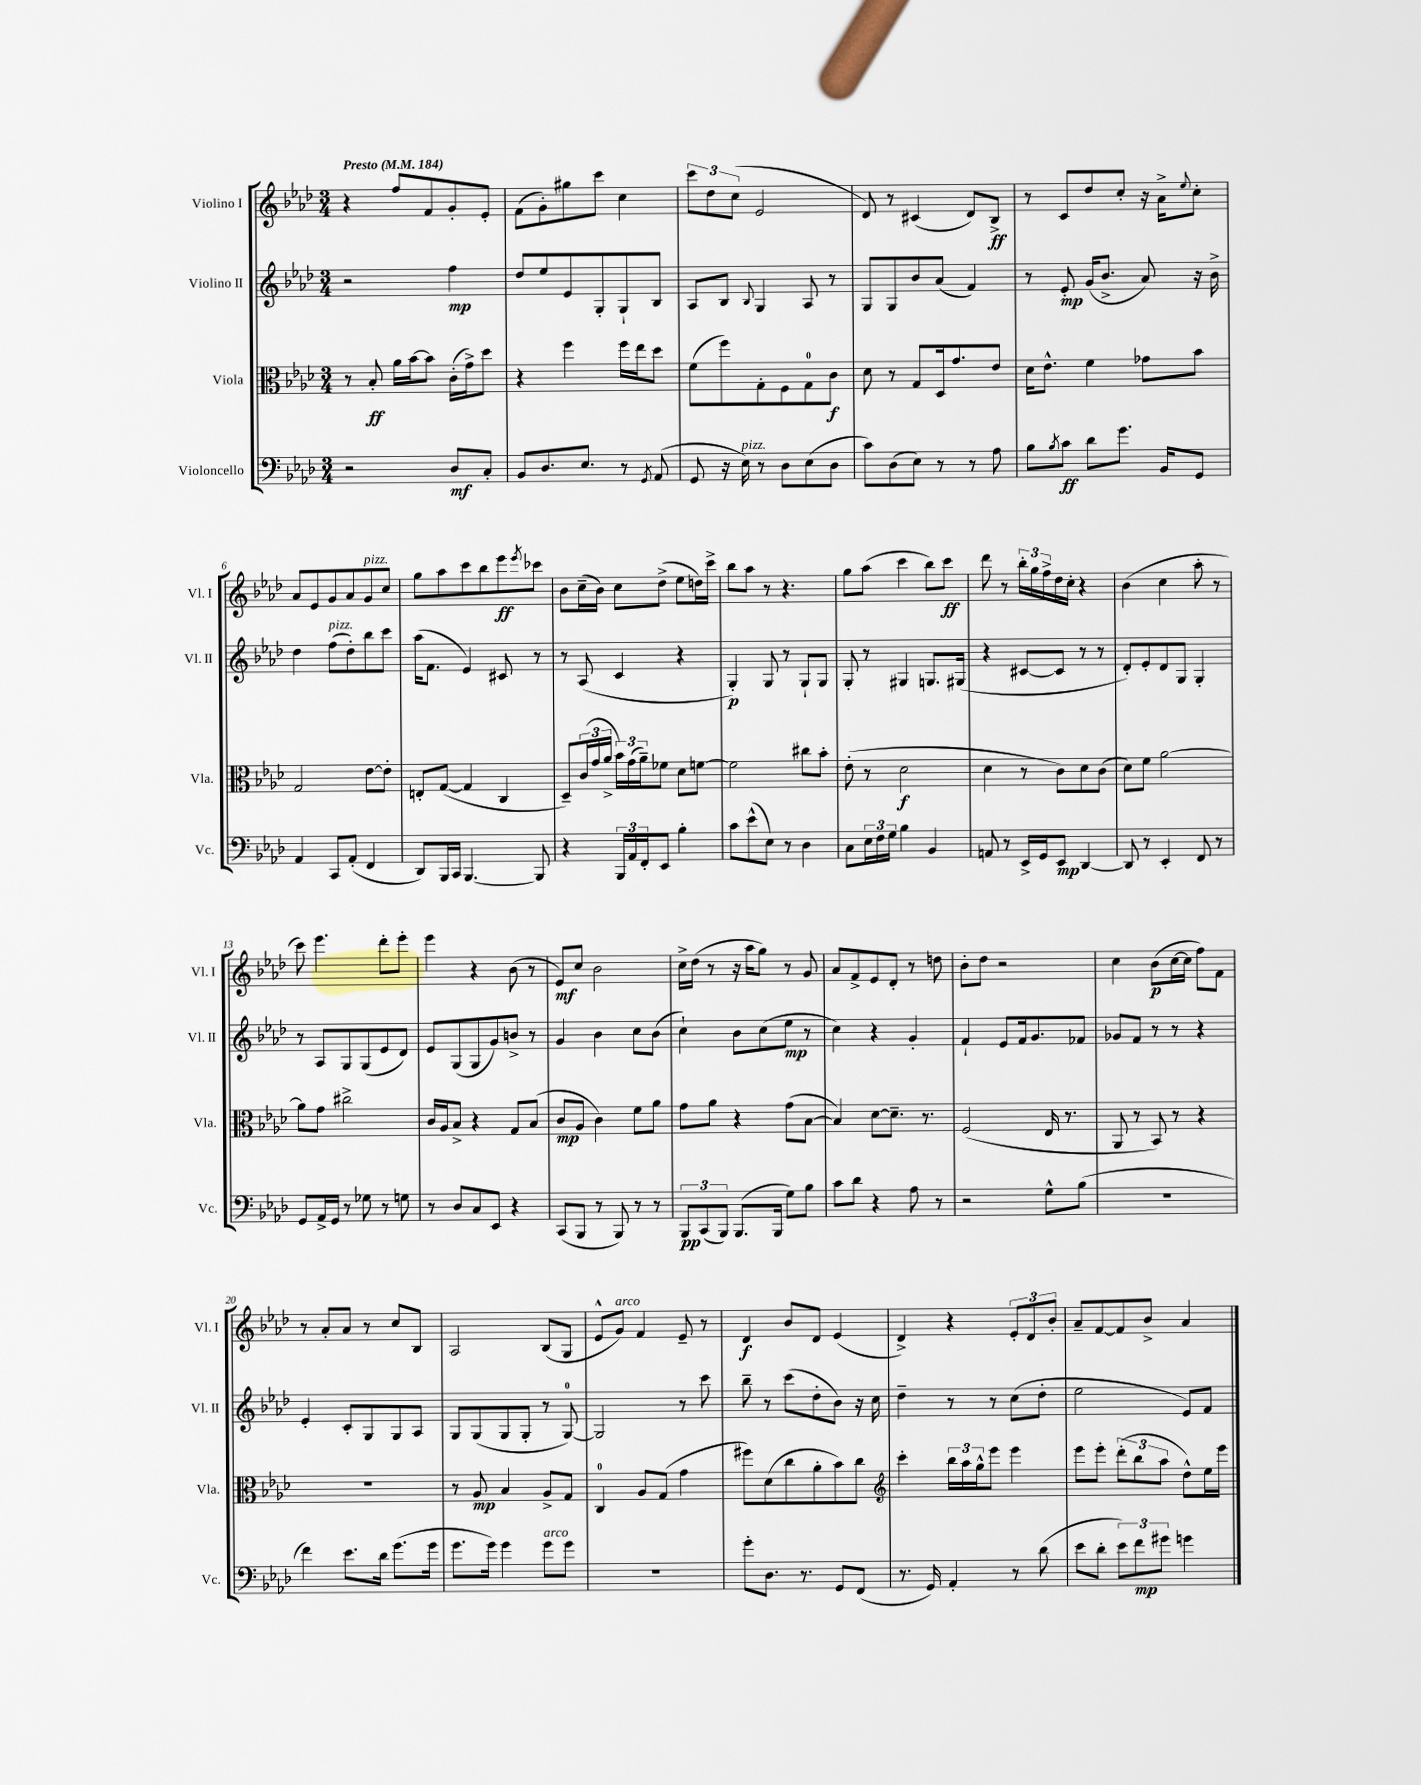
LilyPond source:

<<
\new StaffGroup <<
\new Staff = "s0" \with { instrumentName = "Violino I" shortInstrumentName = "Vl. I" } {
    \clef treble \key aes \major \numericTimeSignature \time 3/4 \tempo "Presto" 4 = 184
    r4 f''8 f'8 g'8-. ees'8-. |
    f'8( g'8-.) gis''8 c'''8 c''4 |
    \tuplet 3/2 { c'''8 des''8 c''8( } ees'2 |
    des'8) r8 cis'4( des'8) bes8->\ff |
    r8 c'8 des''8 c''8-. r16 aes'16-> \appoggiatura { ees''8 } c''8-. |
    aes'8 ees'8 g'8 aes'8 g'8^\markup { \italic "pizz." } c''8 |
    g''8 aes''8 c'''8 bes''8 ees'''8\ff \acciaccatura { ees'''8 } ces'''8 |
    bes'8 c''16--( bes'16) c''8 des''8->( ees''8 d''16) c'''16-> |
    bes''8 aes''8 r8 r4. |
    g''8 aes''8( c'''4 bes''8) c'''8\ff |
    des'''8 r8 \tuplet 3/2 { bes''16-. g''16 f''16-> } des''16 c''16-. r4 |
    bes'4( c''4 aes''8-. r8 |
    c'''8) ees'''4. des'''8-. ees'''8-. |
    ees'''4 r4 bes'8( r8 |
    ees'8\mf) c''8 bes'2 |
    c''16-> des''16( r8 r16 aes''16 g''8) r8 g'8 |
    aes'8 f'8-> ees'8 des'8-. r8 d''8 |
    bes'8-. des''8 r2 |
    c''4 bes'8\p( c''16~ c''16 f''8) f'8 |
    r8 aes'8-. aes'8 r8 c''8 bes8 |
    aes2 bes8( g8 |
    ees'8-^ g'8^\markup { \italic "arco" }) f'4 ees'8-- r8 |
    des'4\f bes'8 des'8 ees'4( |
    des'4->) r4 \tuplet 3/2 { ees'8-. des'8 bes'8-. } |
    aes'8-- f'8~ f'8 bes'8-> aes'4 \bar "|." |
}
\new Staff = "s1" \with { instrumentName = "Violino II" shortInstrumentName = "Vl. II" } {
    \clef treble \key aes \major \numericTimeSignature \time 3/4
    r2 f''4\mp |
    des''8 ees''8 ees'8 g8-. g8-! bes8 |
    aes8 bes8 \appoggiatura { bes8 } g4 aes8 r8 |
    g8 g8 bes'8 aes'8( f'4) |
    r8 ees'8-.\mp g'16( bes'8.-> aes'8) r16 bes'16-> |
    des''4 f''8^\markup { \italic "pizz." }( des''8-.) bes''8 c'''8 |
    aes''16( f'8. ees'4) cis'8 r8 |
    r8 aes8( c'4 r4 |
    g4-.\p) g8 r8 g8-! g8 |
    g8-. r8 gis4 g8. gis16( |
    r4 cis'8~ cis'8 r8 r8 |
    des'8-.) ees'8-. des'8 g8 g4-. |
    r8 aes8 g8 g8( ees'8 des'8) |
    ees'8 g8( g8 g'8) b'8-> r8 |
    g'4 bes'4 c''8 bes'8( |
    c''4-!) bes'8 c''8( ees''8\mp r8 |
    c''4) r4 g'4-. |
    f'4-! ees'8 f'16 g'8. fes'8 |
    ges'8 f'8 r8 r8 r4 |
    ees'4-. c'8-. g8 g8 aes8 |
    g8 g8( g8 g8-. r8 g8-0~) |
    g2 r8 c'''8 |
    bes''8-- r8 c'''8( des''8-. bes'8) r16 c''16 |
    des''4-- r8 r8 c''8( des''8-. |
    ees''2 ees'8) f'8 \bar "|." |
}
\new Staff = "s2" \with { instrumentName = "Viola" shortInstrumentName = "Vla." } {
    \clef alto \key aes \major \numericTimeSignature \time 3/4
    r8 bes8-.\ff aes'16 bes'16~ bes'8 c'16-.( g'16->) des''8 |
    r4 f''4 f''16 ees''16 des''8 |
    f'8( f''8) g8-. f8 g8-0 c'8\f |
    des'8 r8 g8 des16 g'8. ees'8 |
    des'16 ees'8.-^ f'4 ges'8 bes'8 |
    g2 ees'8~ ees'8-. |
    e8-. g8~( g4 c4 |
    des8--) \tuplet 3/2 { c'16( g'16 aes'16-> } \tuplet 3/2 { bes'16) g'16( aes'16--) } fes'8 des'8 f'8~ |
    f'2 cis''8 bes'8-. |
    ees'8-.( r8 des'2\f |
    des'4 r8 c'8) des'8 c'8( |
    des'8) f'8 aes'2~ |
    aes'8 g'8 cis''2-> |
    c'16 aes16 bes8-> r4 g8 bes8( |
    c'8\mp aes8 c'4) f'8 aes'8 |
    g'8 aes'8 r4 g'8( bes8~ |
    bes4) des'8~ des'8.-- r8. |
    f2( ees16 r8. |
    aes,8 r8 bes,8) r8 r4 |
    R2. |
    r8 aes8\mp bes4 aes8-> g8 |
    c4-0 aes8 g8( g'4 |
    fis''8) des'8( c''8 aes'8-. bes'8) c''8 |
    \clef treble c'''4-. \tuplet 3/2 { bes''16 aes''16 g''16-^ } ees'''8 ees'''4 |
    ees'''8 ees'''8-. \tuplet 3/2 { des'''8-.( bes''8 aes''8 } des''8-^) ees''16 ees'''16 \bar "|." |
}
\new Staff = "s3" \with { instrumentName = "Violoncello" shortInstrumentName = "Vc." } {
    \clef bass \key aes \major \numericTimeSignature \time 3/4
    r2 des8\mf c8-. |
    bes,8 des8. ees8. r8 \acciaccatura { g,8 } aes,8( |
    g,8 r16 ees16^\markup { \italic "pizz." }) r8 des8 ees8( des8 |
    c'8) des8( ees8) r8 r8 aes8 |
    bes8 \acciaccatura { bes8 } c'8\ff des'8 g'8. bes,16 g,8 |
    aes,4 c,8 aes,8-.( f,4 |
    des,8) bes,,16 c,16 bes,,4.~ bes,,8 |
    r4 \tuplet 3/2 { bes,,16 aes,16 f,16-. } ees,8 bes4-. |
    c'8 ees'8-^( ees8) r8 des4 |
    c8 \tuplet 3/2 { ees16 f16 g16 } bes4 bes,4 |
    a,8 r8 ees,16-> g,16 ees,8\mp des,4~ |
    des,8 r8 ees,4-. f,8 r8 |
    g,8 aes,16-> g,16 r8 ges8 r8 g8 |
    r8 des8 c8 ees,8 r4 |
    c,8( bes,,8 r8 bes,,8) r8 r8 |
    \tuplet 3/2 { bes,,8\pp c,8( bes,,8) } bes,,8.( bes,,16 g8) bes8 |
    c'8 des'8 r4 aes8 r8 |
    r2 g8-^ bes8( |
    R2. |
    f'4) ees'8. des'16 g'8.( g'16 |
    g'8. g'16) g'4 g'8^\markup { \italic "arco" } g'8 |
    R2. |
    g'8-. des8. r8. g,8 f,8( |
    r8. g,16) aes,4-. r8 des'8( |
    ees'8 des'8-. \tuplet 3/2 { ees'8) f'8\mp gis'8 } g'4 \bar "|." |
}
>>
>>
